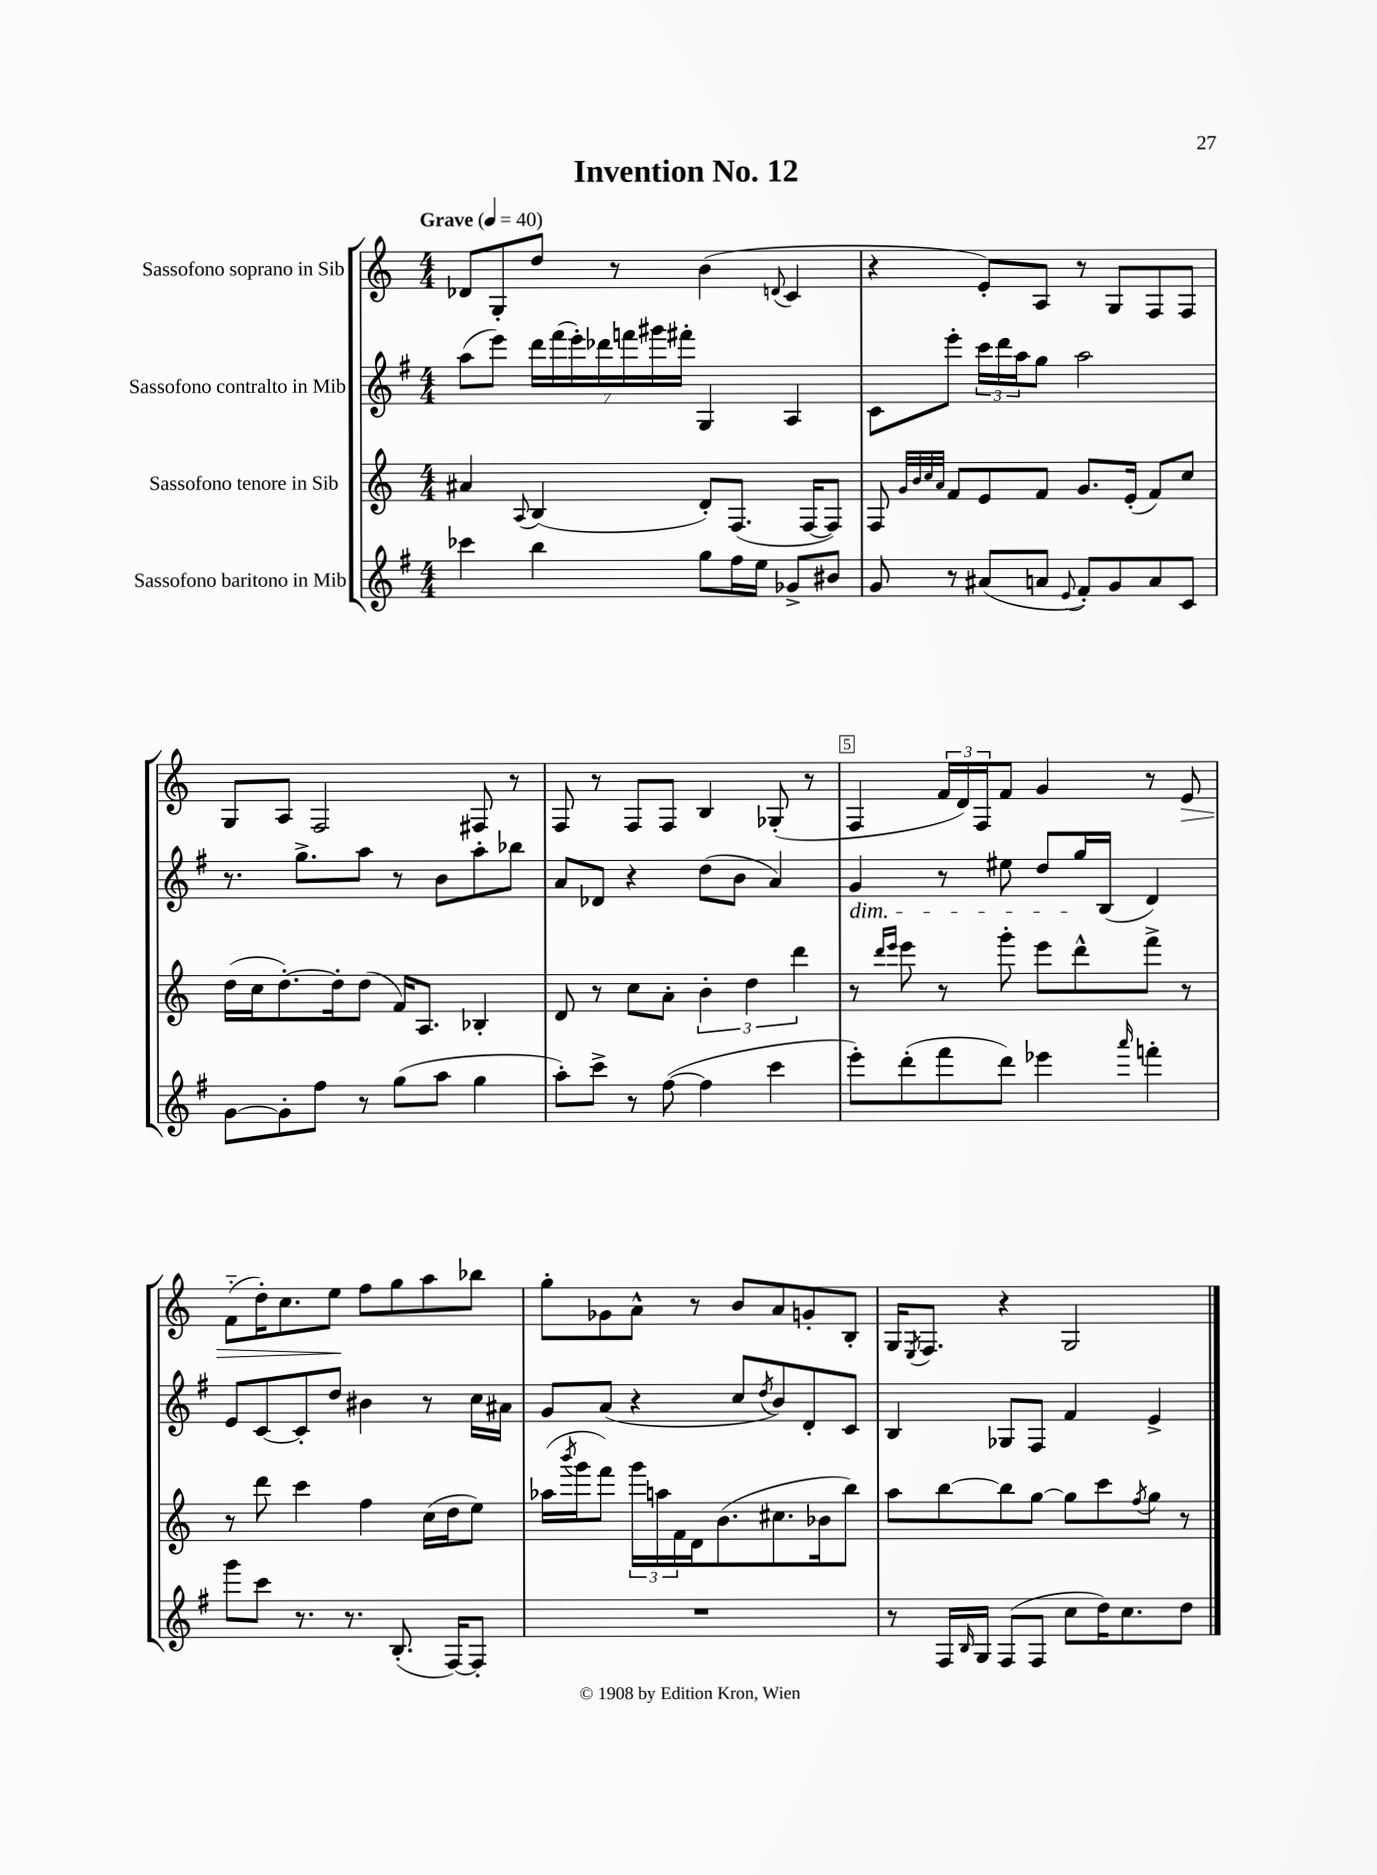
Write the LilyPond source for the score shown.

\header { title = "Invention No. 12" }
<<
\new StaffGroup <<
\new Staff = "s0" \with { instrumentName = "Sassofono soprano in Sib" } {
    \clef treble \key c \major \numericTimeSignature \time 4/4 \tempo "Grave" 4 = 40
    des'8 g8-. d''8 r8 b'4( \appoggiatura { d'8 } c'4 |
    r4 e'8-.) a8 r8 g8 f8 f8 |
    g8 a8 f2 fis8 r8 |
    f8 r8 f8 f8 b4 ges8-.( r8 |
    f4 \tuplet 3/2 { f'16 d'16) f16 } f'8 g'4 r8 e'8\> |
    f'8-_( d''16-.) c''8. e''8\! f''8 g''8 a''8 bes''8 |
    g''8-. ges'8 a'8-^ r8 b'8 a'8 g'8-. b8-. |
    g16 \acciaccatura { e8 } f8. r4 g2 \bar "|." |
}
\new Staff = "s1" \with { instrumentName = "Sassofono contralto in Mib" } {
    \clef treble \key g \major \numericTimeSignature \time 4/4
    a''8( e'''8) \tuplet 7/4 { d'''16 fis'''16( e'''16-.) des'''16 f'''16 gis'''16 fis'''16-. } g4 a4 |
    c'8 e'''8-. \tuplet 3/2 { c'''16 d'''16 a''16 } g''8 a''2 |
    r8. g''8.-> a''8 r8 b'8 a''8-. bes''8 |
    a'8 des'8 r4 d''8( b'8 a'4) |
    g'4\dim r8 eis''8 d''8 g''16\! b16( d'4) |
    e'8 c'8~ c'8-. d''8 bis'4 r8 c''16 ais'16 |
    g'8 a'8( r4 c''8 \acciaccatura { d''8 } b'8) d'8-. c'8 |
    b4 ges8 fis8 fis'4 e'4-> \bar "|." |
}
\new Staff = "s2" \with { instrumentName = "Sassofono tenore in Sib" } {
    \clef treble \key c \major \numericTimeSignature \time 4/4
    ais'4 \appoggiatura { a8 } b4( d'8-.) f8.( f16~ f8) |
    f8 \grace { g'32 b'32 c''32 a'32 } f'8 e'8 f'8 g'8. e'16-.( f'8) c''8 |
    d''16( c''16 d''8.~-.) d''16-. d''8( f'16) a8. bes4-. |
    d'8 r8 c''8 a'8-. \tuplet 3/2 { b'4-. d''4 d'''4 } |
    r8 \grace { d'''16 e'''16 } e'''8 r8 g'''8-. e'''8 d'''8-^ f'''8-> r8 |
    r8 d'''8 c'''4 f''4 c''16( d''16 e''8) |
    aes''16( \acciaccatura { b'''8 } g'''16 f'''8) \tuplet 3/2 { g'''16 a''16 f'16 } d'16 b'8.( cis''8. bes'16 b''8) |
    a''8 b''8~ b''8 g''8~ g''8 c'''8 \acciaccatura { f''8 } g''8 r8 \bar "|." |
}
\new Staff = "s3" \with { instrumentName = "Sassofono baritono in Mib" } {
    \clef treble \key g \major \numericTimeSignature \time 4/4
    ces'''4 b''4 g''8 fis''16 e''16 ges'8-> bis'8 |
    g'8 r8 ais'8( a'8 \appoggiatura { e'8 } fis'8-.) g'8 a'8 c'8 |
    g'8~ g'8-. fis''8 r8 g''8( a''8 g''4 |
    a''8-.) c'''8-> r8 fis''8~( fis''4 c'''4 |
    e'''8-.) d'''8-.( fis'''8 d'''8) ees'''4 \grace { a'''16 } f'''4-. |
    g'''8 c'''8 r8. r8. b8.-.( fis16~) fis8-. |
    R1 |
    r8 fis16 \grace { b16 } g16 fis8( fis8 c''8 d''16) c''8. d''8 \bar "|." |
}
>>
>>
\layout { \context { \Score \override BarNumber.break-visibility = ##(#f #t #t) barNumberVisibility = #(every-nth-bar-number-visible 5) \override BarNumber.stencil = #(make-stencil-boxer 0.1 0.3 ly:text-interface::print) } }
